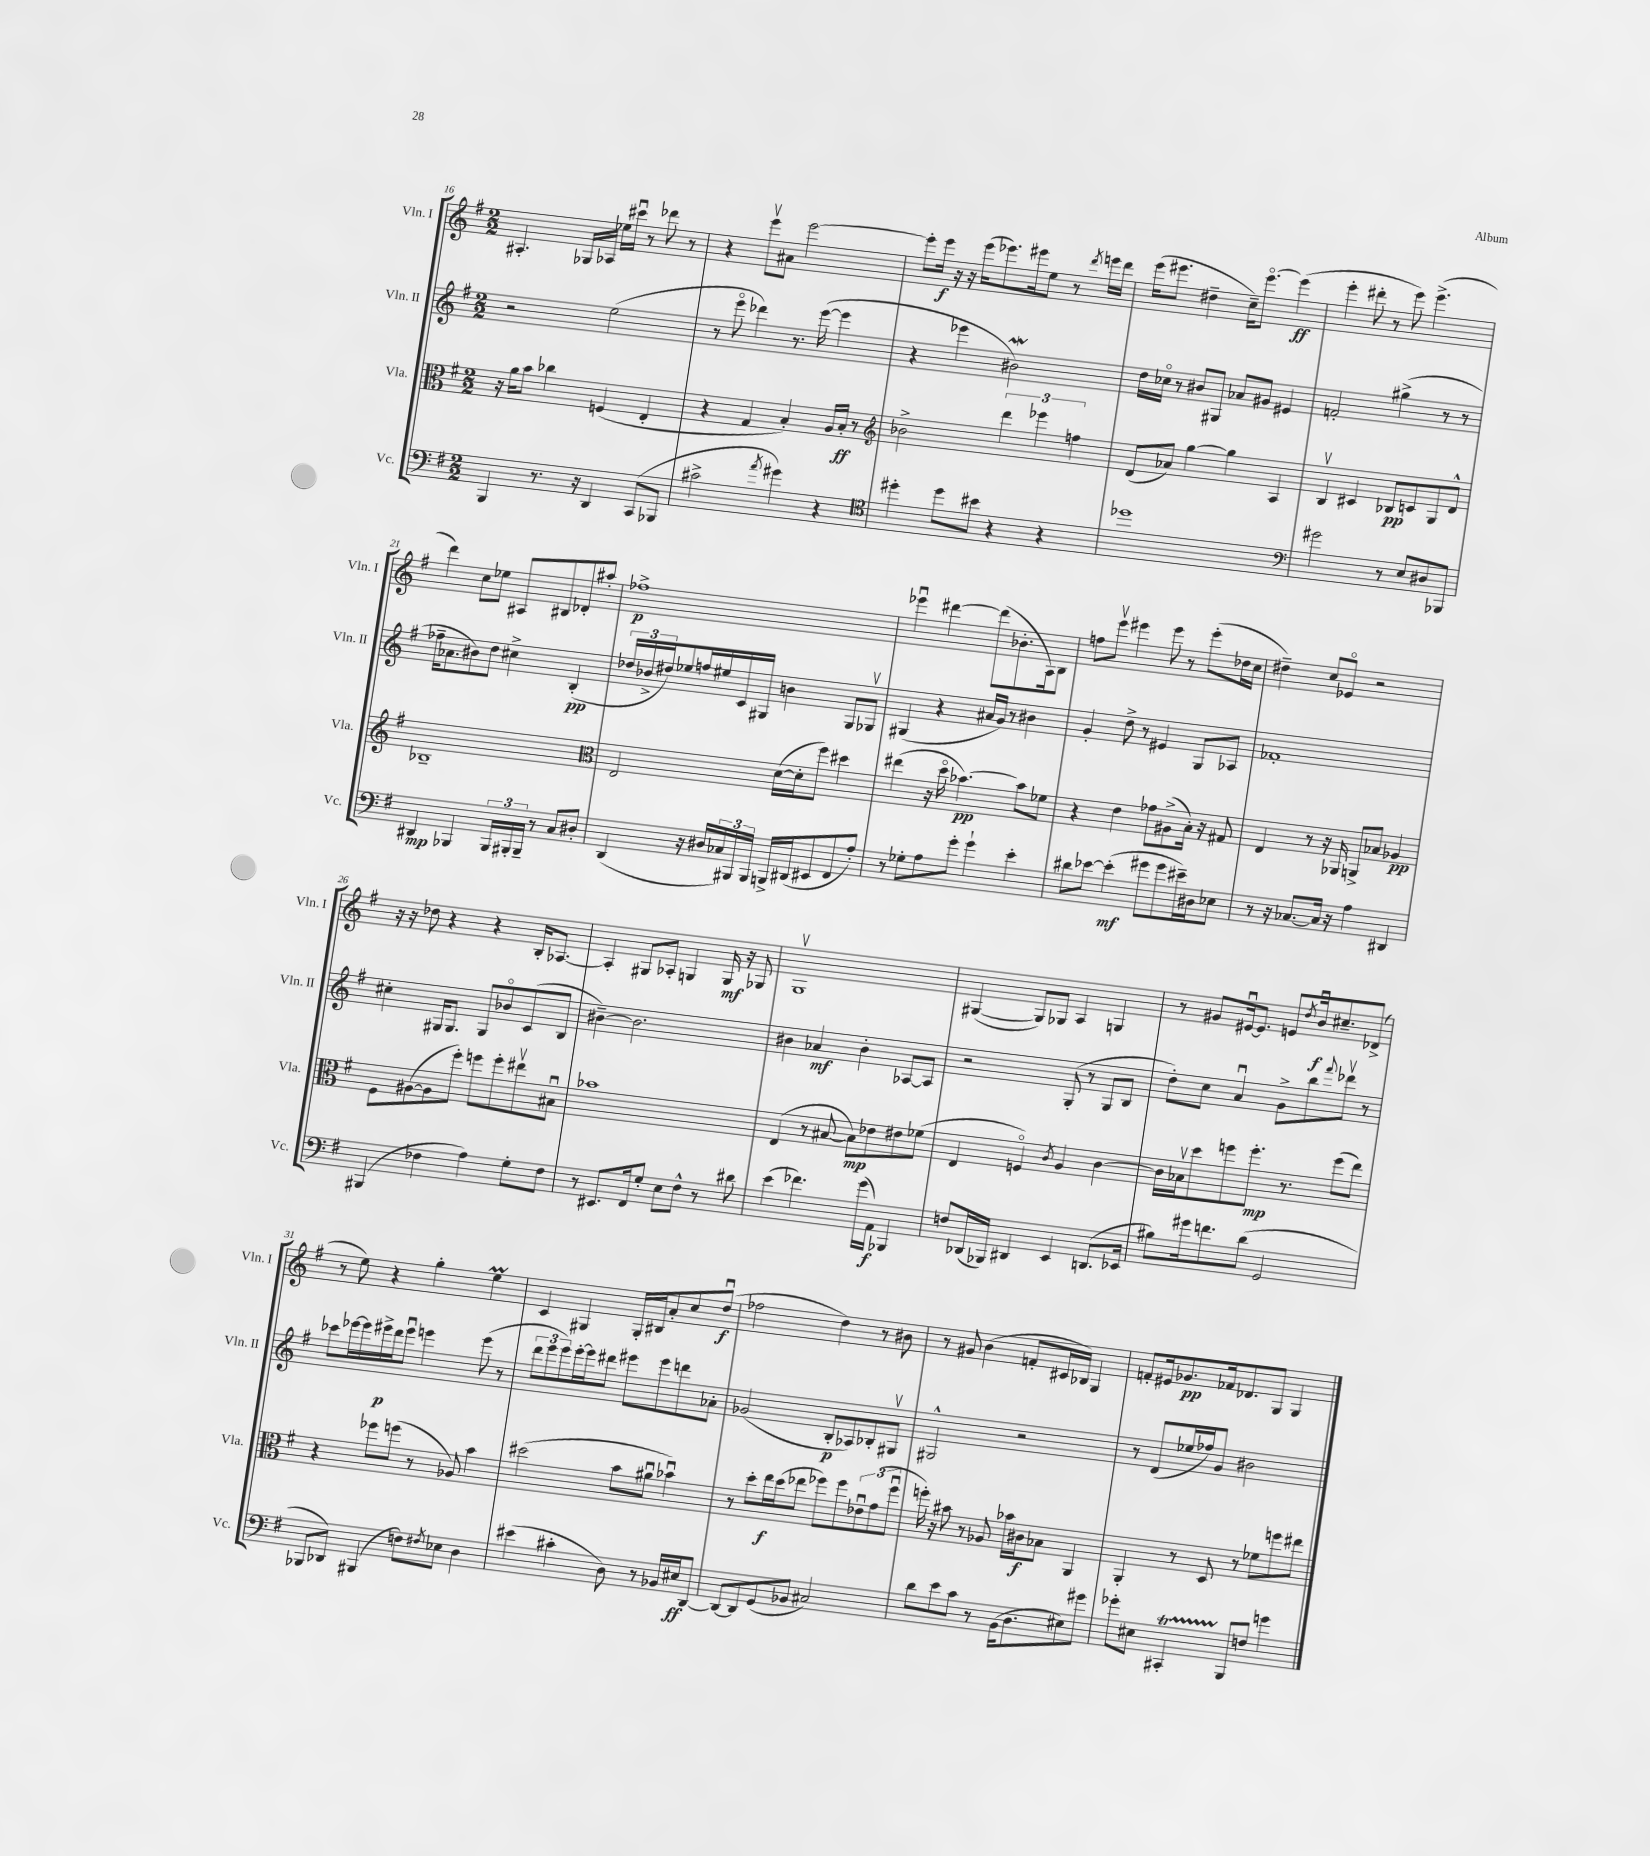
<<
\new StaffGroup <<
\new Staff = "s0" \with { instrumentName = "Vln. I" shortInstrumentName = "Vln. I" } {
    \clef treble \key g \major \numericTimeSignature \time 2/2
    ais4.-. ges16 aes16 ees''16 cis'''16\downbow r8 des'''8 r8 |
    r4 e'''8\upbow ais'8 e'''2~ |
    e'''8-. e'''16\f r16 r16 e'''16( ees'''8.) eis'''16 e''8 r8 \acciaccatura { d'''8 } e'''16 d'''16 |
    e'''16( eis'''8. dis''4-- c''16--) eis'''8.~\flageolet eis'''4\ff( |
    e'''4-. dis'''8-. r8 e'''8) e'''4.->( |
    d'''4) c''8 ees''8 ais8 bis8 des'8-. ais''8-. |
    fes''1->\p |
    ees'''4\downbow dis'''4~ dis'''8( bes'8.-. a16) b8 |
    f''8 e'''8\upbow eis'''4 eis'''8 r8 eis'''8-.( des''16 c''16 |
    dis''4--) c''8 ees'8\flageolet r2 |
    r16 r16 des''8 r4 r4 b16-. aes8.~ |
    aes4-. gis8 aes8-. g4 g16\mf r16 ges8 |
    g1\upbow |
    gis4~( gis8) ges8 a4 g4 |
    r8 gis'8 eis'16~\downbow eis'8. e'8 \acciaccatura { d''8 } b'16\downbow\f cis''8.-- des'8->( |
    r8 e''8) r4 g''4-. e''4\prall |
    c'4 gis4 gis16-. bis16 a'8-. c''8 d''8\downbow\f( |
    fes''2 d''4) r8 bis'8 |
    r8 gis'8 b'4( f'8-. cis'16 bes16) g4 |
    f'8-. eis'16 ges'8.\pp fes'16 des'8. g8 g4 \bar "|." |
}
\new Staff = "s1" \with { instrumentName = "Vln. II" shortInstrumentName = "Vln. II" } {
    \clef treble \key g \major \numericTimeSignature \time 2/2
    r2 e''2( |
    r8 e'''8\flageolet des'''4) r8. e'''16~( e'''4 |
    r4 ees'''4 bis'2\mordent) |
    d''16 ces''16\flageolet r8 bis'8 gis8 aes'8 gis'8 eis'4 |
    f'2-. gis''4->( r8 r8 |
    fes''16-- aes'8. bis'8) d''8 cis''4-> b4-.\pp( |
    \tuplet 3/2 { des''16 bes'16-> dis''16) } ees''8 f''16 eis''16 c'16 gis16 b'4 gis8 ges8\upbow |
    gis4( r4 ais'16 g'16) r8 bis'4 |
    g'4-. d''8-> r8 eis'4 g8 aes8 |
    fes'1-. |
    cis''4-. gis16 gis8. gis8 bes'8\flageolet c'8( b8 |
    bis'4~--) bis'2. |
    bis'4 aes'4\mf bis'4-. aes8~ aes8 |
    r2 g8-.( r8 g8 b8 |
    d''8-.) c''8 a'4\downbow g'8-> b''8 \appoggiatura { fis'''8 } des'''8\upbow r8 |
    ces'''8 ees'''16~ ees'''16 eis'''16->\p d'''16 eis'''8\downbow e'''4 e'''8( r8 |
    \tuplet 3/2 { d'''8 e'''8 e'''8) } e'''16~-. e'''16 dis'''8 eis'''8 eis'''8 d'''8 aes'8-. |
    ges'2( b8-.\p aes8) bes8-. gis8\upbow |
    gis2-^ r2 |
    r8 d'8( ees''16 fes''16) g'8 bis'2 \bar "|." |
}
\new Staff = "s2" \with { instrumentName = "Vla." shortInstrumentName = "Vla." } {
    \clef alto \key g \major \numericTimeSignature \time 2/2
    r16 a'16 b'8 ces''4 f4( e4-. |
    r4 g4 b4-.) a16 b16-.\ff r8 |
    \clef treble bes'2-> \tuplet 3/2 { d'''4 ees'''4 f''4 } |
    d'8( aes'8) g''4~ g''4 a4 |
    b4\upbow cis'4 bes8\pp c'8 g8 d'8-^ |
    bes1-- |
    \clef alto e2 d'16~( d'16-. fis''8) dis''4 |
    eis''4( r16 d''16\flageolet bes'4.~\pp) bes'8 fes'8 |
    r4 e'4 ges'8 ais8->( b16-.) r16 gis8 |
    e4 r8 r16 aes,16 a,8-> bes8 aes4\pp |
    fis8 ais8~( ais8 fis''8-.) f''8 f''8-. eis''8\upbow bis8\downbow |
    bes'1 |
    e4( r8 bis8~ bis8\mp) ees'8 eis'8 fes'8( |
    e4 f4\flageolet) \acciaccatura { c'8 } a4 c'4~ |
    c'16 bes16\upbow d''8 f''8 f''8.-.\mp r8. f''8( e''8) |
    r4 fes''8 f''8( r8 aes8) b'4 |
    dis''2( b'8 ais'8\downbow bes'4\downbow) |
    r8 d''8-. e''16\f d''16( ees''8 fes''8) fes''8 \tuplet 3/2 { ees'8\downbow g'8( fes''8\downbow } |
    f''16-.) r16 bis'8 r8 aes8 bes'16 cis'16\f bes8 a,4 |
    a,4-. r8 d8 r8 fes'8 f''8 eis''8 \bar "|." |
}
\new Staff = "s3" \with { instrumentName = "Vc." shortInstrumentName = "Vc." } {
    \clef bass \key g \major \numericTimeSignature \time 2/2
    b,,4 r8. r16 d,4 c,8( bes,,8 |
    cis'2-> \acciaccatura { a'8 } gis'4) r4 |
    \clef tenor dis''4-. dis''8 bis'8 r4 r4 |
    des''1 |
    \clef bass gis'2 r8 e8 dis8 bes,,8 |
    dis,4\mp bes,,4 \tuplet 3/2 { bes,,16 bis,,16-. bis,,16-- } r8 c8 dis8-. |
    d,4( r16 dis16 \tuplet 3/2 { ces16) bis,,16 bis,,16 } b,,16-> dis,16( eis,8 fis,8 a8-.) |
    r8 ges8-. a8 g'8-. g'4-! e'4-. |
    dis'8 ees'8~ ees'4-.\mf( gis'8 gis'8 eis'16--) dis16 ees8 |
    r8 r16 ces8.~ ces16 r16 a4 dis,4 |
    bis,,4( fes4 a4) g8-. fes8 |
    r8 eis,8. fis,16 g8-. e8 fis8-^ r8 dis'8 |
    e'4( fes'4.) g'16( a,16\f) bes,,4 |
    f8 des,16( bes,,16) dis,4 e,4 d,8.( ees,16 |
    bis8) gis'16 f'8. d'8( g,2 |
    bes,,8 des,8) bis,,4( f8) \acciaccatura { fis8 } ees8 d4 |
    eis'4( cis'4-. d8) r8 bes,16 eis16\ff d,8~ |
    d,8~ d,8 g,8( bes,8 cis2) |
    d'8 e'8 c'8 r8 b,16( d8. eis8) gis'8 |
    ges'8-. eis8 cis,4-.\startTrillSpan b,,8\stopTrillSpan f8 g'4 \bar "|." |
}
>>
>>
\layout { \context { \Score currentBarNumber = #16 } }
